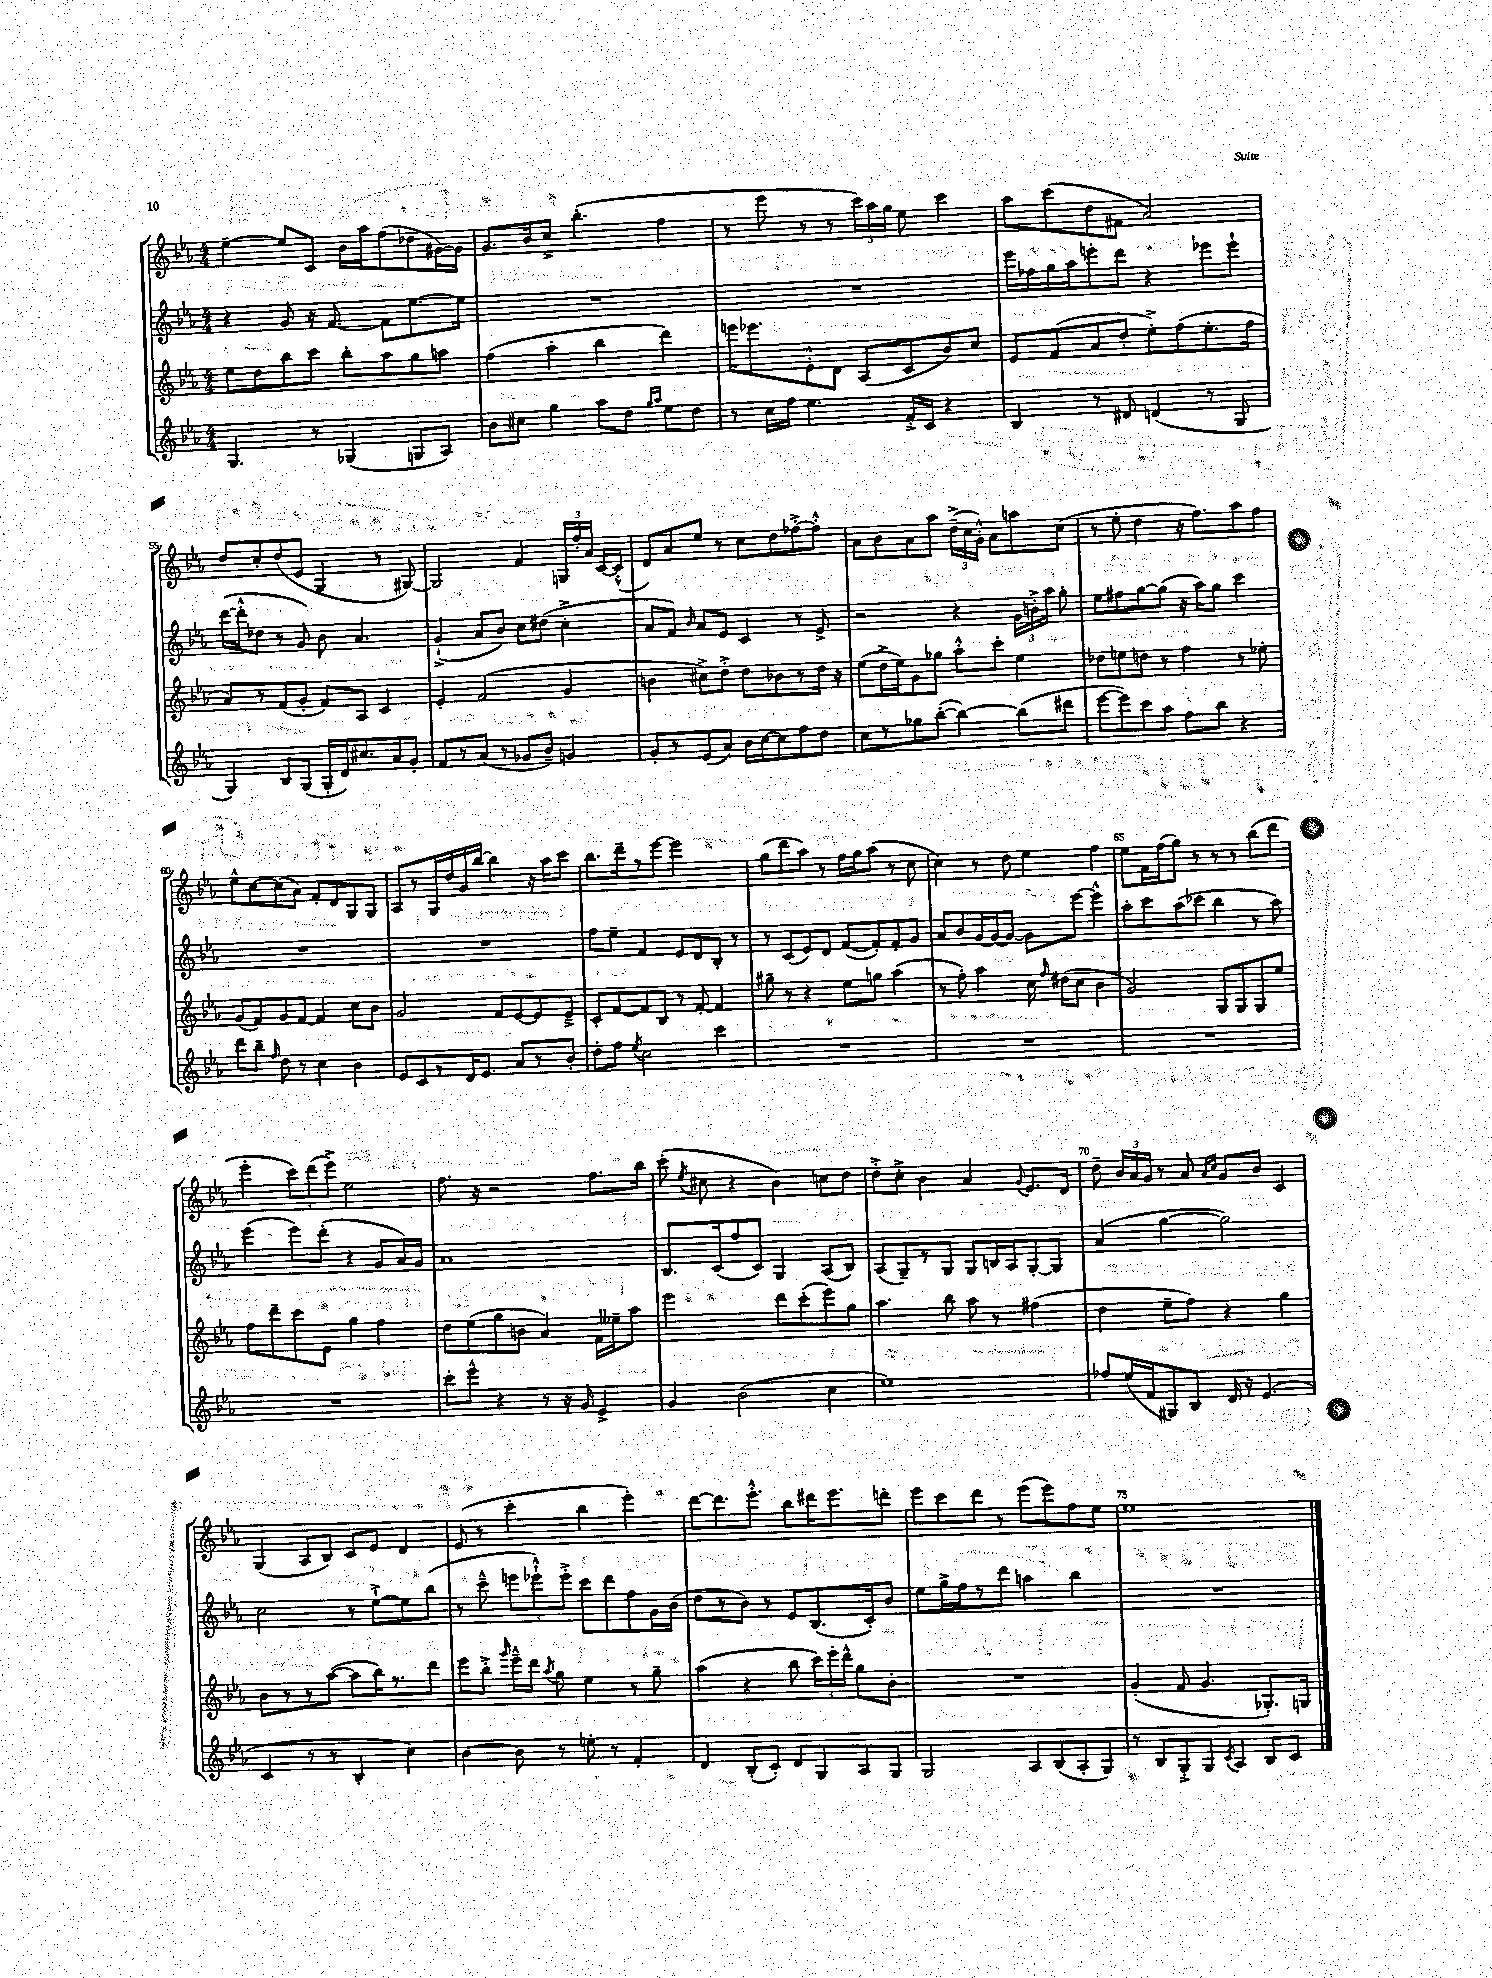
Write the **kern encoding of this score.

**kern	**kern	**kern	**kern
*part4	*part3	*part2	*part1
*staff4	*staff3	*staff2	*staff1
*clefG2	*clefG2	*clefG2	*clefG2
*k[b-e-a-]	*k[b-e-a-]	*k[b-e-a-]	*k[b-e-a-]
*M4/4	*M4/4	*M4/4	*M4/4
=51	=51	=51	=51
4.G/	8ee-\L	4r	[4ee-~\
.	8dd\	.	.
.	8bb-\	8g/	8ee-/L]
8r	8ccc\J	16r	8c/J
.	.	[8.f/	.
(4G-X/	8bb-'\L	.	16b-\LL
.	.	.	16aa-\J
.	8aa-\	8f\L]	(8ff\
8Gn/L	8gg\	[8.ee-\	8dd-X\
8A-/J)	8aan\J	.	[16g#X\L)
.	.	16ee-\Jk]	16g#\JJ]
=52	=52	=52	=52
8b-\L	(4ff\	1r	8.g/L
8cc#X\J	.	.	.
.	.	.	16b-/k
4gg\	4aa-'\	.	8cc^/J
.	.	.	(4.bb-'\
8aa-\L	4bb-\	.	.
8dd\J	.	.	.
16qqgg/LL	.	.	.
16qqaa-/JJ	.	.	.
8ee-\L	4ddd\)	.	4ff\
8dd\J	.	.	.
=53	=53	=53	=53
8r	16eeen\KL	1r	8r
.	8.eee-X\	.	.
16cc\LL	.	.	8eee-\
16ff\JJ	.	.	.
4.ee-\	8e-'^^\	.	8r
.	8d\J	.	8r
.	(8A-/L	.	24ccc\LL)
.	.	.	24aa-\
.	.	.	24gg\JJ
16f'^/LL	8c/	.	8ee-\
16c/JJ	.	.	.
4r	8b-/)	.	4ccc\
.	8cc/J	.	.
=54	=54	=54	=54
4B-/	8e-/L	16eee-\LL	8aa-\L
.	.	16ff-X\	.
.	(8f/	16gg\	(8ccc\
.	.	16aa-\J	.
8r	8a-/	8eeen'\	8dd\
8d#X/	8dd'/J	8ddd\J	8f#X\J
(4dn/	8ee-'^\L)	4r	2a-/)
.	(8ff\	.	.
8r	8.ee-'\	8eee-X\L	.
8G/	.	8eee-`\J	.
.	16ff\Jk	.	.
!!LO:LB:g=z
=55	=55	=55	=55
4G/)	8a-/L)	([16ddd\LL	8dd/L
.	.	16ddd'^^\J]	.
.	8r	8dd-X\J	8cc'/
8B-/L	(8f/	8r	(8dd/
(8G/J	8g'/J	8g/)	8e-/J
16G'/LL	8f/L)	8b-\	4G/
16d/J)	.	.	.
8.cc#X/	8A-/J	4.a-/	.
.	4c/	.	8r
16a-/k	.	.	.
8g'/J	.	.	[8G#X/)
=56	=56	=56	=56
8f/L	4e-'/	(4g`^/	2G#/]
8r	.	.	.
(8a-/J	(2f/	8a-/L	.
8r	.	8b-/J)	.
8g-X/L	.	8cc\L	4f/
8b-~/J)	.	(8dd#X\J	.
4gn/	4g/	4cc'^\	24Gn/LL
.	.	.	24ff'/
.	.	.	24a-/JJ
.	.	.	[16c/LL
.	.	.	(16c'^^/JJ]
=57	=57	=57	=57
8g'/L	4bn\	8a-/L	8d/L)
8r	.	8f/J)	8a-/
.	.	16qqb-/	.
(8e-/	8cc#X^\L)	8a-/L	8ee-/J
8a-/J)	8dd'^\J	8e-/J	8r
16b-\LL	8dd\L	4c/	8cc\L
[16cc\J	.	.	.
8cc\]	8b-X\	.	8dd\
8ff\	8r	8r	[8ff-X'^\
8dd\J	16dd\Jk	8e-^/	8ff-'^^\J]
.	16r	.	.
=58	=58	=58	=58
8cc\L	(8ee-\L	2r	8a-\L
8r	16dd^\L	.	8b-\
.	16ee-\J)	.	.
8gg-X\	8g\	.	8a-\
([8bb-'\J	8gg-X\J	.	8aa-\J
4bb-\_)	8aa-'^^\L	4r	(24dd~^\LL
.	.	.	24cc\
.	.	.	24g'^^\JJ)
.	8ccc'\J	.	8a-\L
(8bb-\L]	4ee-\	24g\LL	8aan\
.	.	24bn'^\	.
.	.	24aa-\JJ	.
8ddd#X\J	.	8gg'\	(8cc\J
=59	=59	=59	=59
[8eee-\L	8dd-X\L	8ee-\L	8r
8eee-\])	8een\	8ff#X\	8ee-'\
8ccc\	8ddn\J	[8gg\	4dd\
8aa-\J	8r	(8gg\J]	.
8ff\L	4ff\	16r	16r
.	.	16aa-\KL)	8.ff\L)
8bb-\J	.	8gg\J	.
4r	8r	4ccc\	8aa-\
.	8ee-X'\	.	8ff\J
!!LO:LB:g=z
=60	=60	=60	=60
8ddd\L	(8g/L	1r	8ee-^^\L
8bb-~\J	8f/)	.	[8cc\
16qqff/	.	.	.
8dd\	8g/	.	(8cc\]
8r	[8f/J	.	8a-\J)
4cc\	4f/]	.	8f'/L
.	.	.	8d/
4b-\	8cc\L	.	8G/
.	8b-\J	.	8G/J
=61	=61	=61	=61
8e-/L	2g/	1r	8A-/L
8c/	.	.	8r
8r	.	.	16G/L
.	.	.	16dd/
16d/K	.	.	16g/
8.e-/J	.	.	[16bb-/JJ
.	8f/L	.	4bb-\]
8a-/L	[8e-/	.	.
8r	8e-/]	.	16r
.	.	.	16aa-\KL
8b-'/J	8e-~^/J	.	8ccc\J
=62	=62	=62	=62
8dd'\L	8c'/L	8ff\L	8.bb-\L
8ff\J	[8f/	8ee-~\J	.
.	.	.	16ddd~\k
8qee-/	.	.	.
2cc\	8f/]	4f/	8r
.	8B-/J	.	[8eee-\J
.	8r	8e-/L	2eee-\]
.	[8f'/	8d/	.
4ccc\	4f/]	8B-'/J	.
.	.	8r	.
=63	=63	=63	=63
1r	8gg#X~\	8r	(8gg\L
.	8r	(8c/L	8ddd\
.	4r	8e-/)	8aa-\J)
.	.	8d/J	8r
.	8ee-\L	([8f/L	16ff\LL
.	.	.	16gg\J
.	8ggn\J	8f'/])	(8aa-\J
.	(4aa-\	8f'/	8r
.	.	8g/J	8cc\
=64	=64	=64	=64
1r	8r	8a-/L	4cc\)
.	8ff'\)	8b-/	.
.	4aa-\	[16g/L	8r
.	.	16g/J_	.
.	.	8g/J_	8dd\
.	16cc\	8g\L]	4ee-\
.	16qqff/	.	.
.	(16dd#X\KL	.	.
.	8cc\J	[8eee-\J	.
.	4b-\	4eee-^^\]	4ff\
=65	=65	=65	=65
1r	2g/)	8aa-'\L	8ee-\L
.	.	8ccc\	16f\L
.	.	.	(16ff\J
.	.	(8aa-\	8gg\J)
.	.	8ccc-X\J	8r
.	8G/L	4bb-\	8r
.	8G/	.	8r
.	8G/	8r	(8bb-\L
.	8ee-/J	8aa-\)	8ddd\J
!!LO:LB:g=z
=66	=66	=66	=66
1r	8ff\L	(4eee-\	4eee-'\
.	8ddd~\	.	.
.	8ccc\	8eee-\L)	12ccc\L)
.	.	.	(12ddd\
.	8e-\J	(8ddd'\J	.
.	.	.	12eee-^\J)
.	4gg\	4r	2ee-\
.	4ff\	8g/L	.
.	.	16a-/L)	.
.	.	16g/JJ	.
=67	=67	=67	=67
8ccc'\L	8dd\L	1a-	8.ff\
8eee-^^\J	(8ee-\	.	.
.	.	.	16r
4r	8gg\	.	2r
.	8bn\J	.	.
8r	4a-/)	.	.
16r	.	.	.
16g/	.	.	.
4e-^/	16f\LL	.	8.ff\L
.	16ee--X~\J	.	.
.	8aa-\J	.	.
.	.	.	16bb-\Jk
=68	=68	=68	=68
4g/	2eee-\	8.B-/L	(8ccc'\
.	.	.	8qee-/
.	.	.	8cc#X\
.	.	(16c/k	.
(2b-\	.	8ff/	4r
.	.	8c/J)	.
.	8ddd\L	4G/	4b-\)
.	(8ccc'\	.	.
4cc\	8eee-\)	(8A-/L	8ccn\L
.	8gg\J	8B-/J)	8dd\J
=69	=69	=69	=69
1ee-)	4.aa-\	(8A-/L	8dd'^\L
.	.	8G~/)	8cc'^\J
.	.	8r	4b-\
.	8bb-\	8G/J	.
.	8aa-\	8G/L	4a-/
.	8r	16Bn/L	.
.	.	16A-/J	.
.	.	.	8qqg/
.	(4ff#X\	[8G'/	8.e-/L
.	.	8G/J]	.
.	.	.	16d/Jk
=70	=70	=70	=70
8ff-X/L	4dd\	(4a-/	8dd~\
(16ee-/L	.	.	24b-/LL
.	.	.	24a-/
16f/J	.	.	.
.	.	.	24g/JJ
8G#X/)	8ee-~\L	[4gg\	8r
8B-/J	8ff\J)	.	8a-/
.	.	.	16qqa-/LL
.	.	.	16qqcc/JJ
16d/	4r	2gg\])	8g/L
16r	.	.	.
(4.e-/	.	.	8b-/J
.	4gg\	.	4c/
!!LO:LB:g=z
=71	=71	=71	=71
4c/	8b-\L	2cc\	(4G/
.	8r	.	.
8r	8r	.	8A-/L
8r	([8aa-\J	.	8B-/J)
4B-'/	8aa-\L]	8r	8c/L
.	16bb-\K)	[8ee-`^\L	8e-/J
.	8.r	.	.
4cc\)	.	8ee-\]	4d/
.	8ddd\J	(8bb-\J	.
=72	=72	=72	=72
[4b-\	8eee-\L	8r	(8e-/
.	8bb-'^\J	8ccc~^^\	8r
.	16qqggg/	.	.
8b-\]	16eee-~^^\LL	12eeen\L	4ccc'\
.	16ddd\JJ	.	.
.	.	12eee-X`^^\)	.
.	8qaa-/	.	.
8r	8gg\	.	.
.	.	12eee-'^\J	.
8een'\	4ee-\	8ccc\L	4bb-\
8r	.	8ddd\	.
4f'/	8r	8ff\	4eee-'\)
.	8gg~\	16g\L	.
.	.	(16b-\JJ	.
=73	=73	=73	=73
4d/	(4aa-\	8dd\L	[8ddd\L
.	.	8r	8.ddd\]
(8B-'/L	4r	8b-\J)	.
.	.	.	8.eee-'^^\J
8c'/J)	.	8r	.
8d/L	8bb-\	8e-/L	8bb-\L
8G/	24ccc\LL)	(8.B-/	16ddd#X\K
.	24eee-'\	.	.
.	.	.	8.eee-\
.	24ddd^^\JJ	.	.
8A-/	8gg\L	.	.
.	.	16c'/k)	.
8G/J	8b-'\J	8b-/J	8dddn'\J
=74	=74	=74	=74
2G/	1r	8ee-\L	8eee-\L
.	.	16gg^\L	8ccc\
.	.	16ff\J	.
.	.	8r	8ddd\J
.	.	8ddd\J	8r
8A-/L	.	4aan\	(8eee-\L
(8B-/	.	.	8eee-\)
8A-'/	.	4bb-\	8ff\
8G/J)	.	.	8ee-\J
=75	=75	=75	=75
8r	(4g'/	1r	1ee-
8B-/L	.	.	.
8G'^/	8f/	.	.
8G/J	4.g/	.	.
8qc/	.	.	.
4A-/	.	.	.
8B-/L	8.G-X'/L)	.	.
8c/J	.	.	.
.	16Gn/Jk	.	.
==	==	==	==
*-	*-	*-	*-
